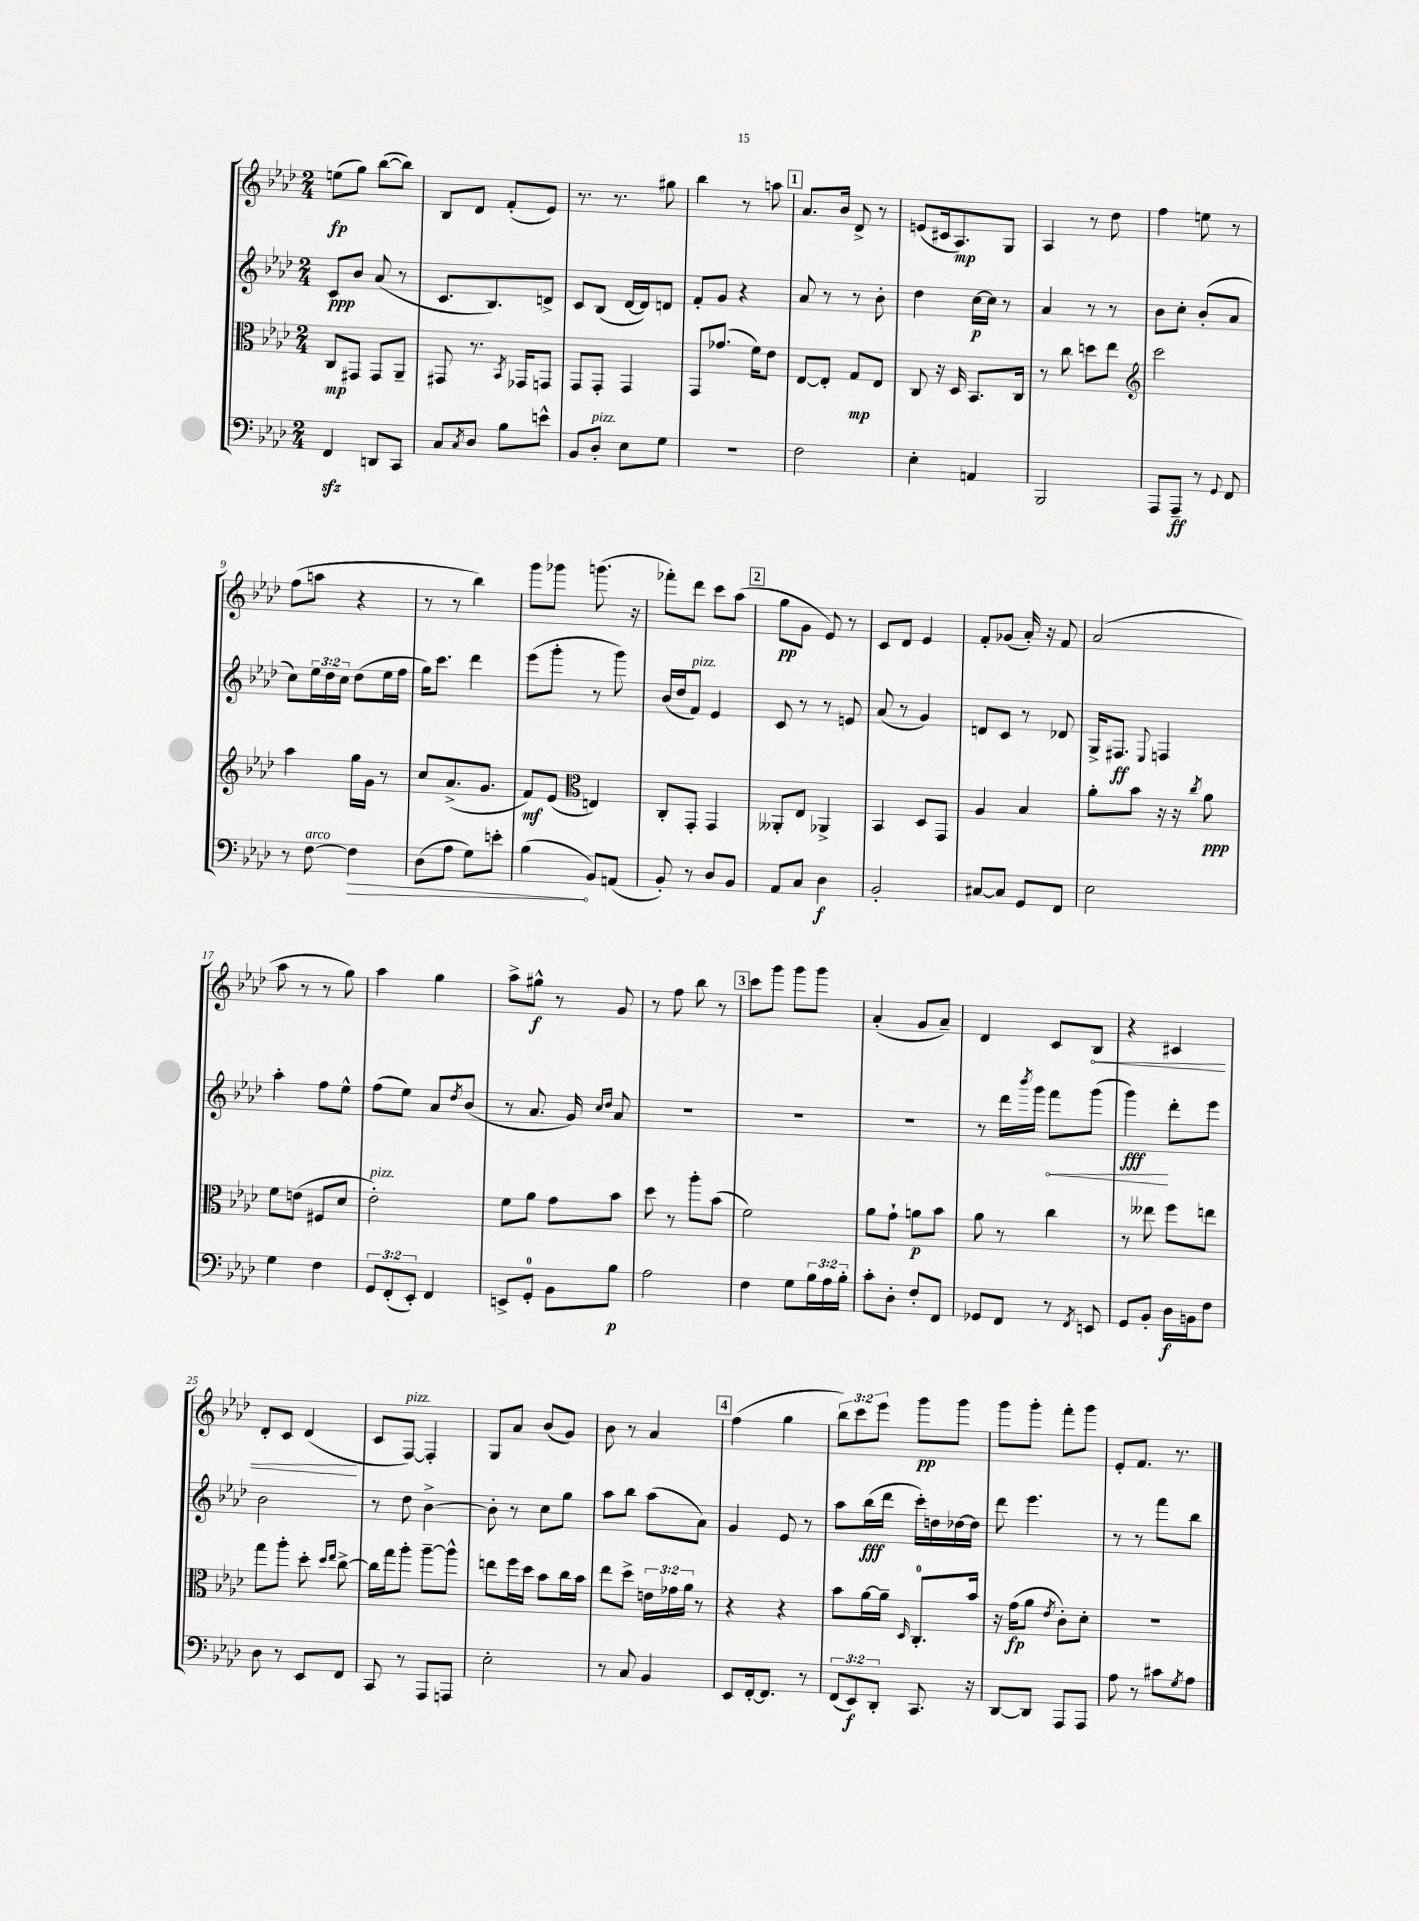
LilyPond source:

<<
\new StaffGroup <<
\new Staff = "s0" {
    \clef treble \key aes \major \numericTimeSignature \time 2/4 \override Staff.TupletNumber.text = #tuplet-number::calc-fraction-text
    e''8\fp( g''8) bes''8~( bes''8) |
    bes8 des'8 f'8-.( ees'8) |
    r8. r8. gis''8 |
    bes''4 r8 a''8 |
    \mark \markup { \box "1" } aes'8. bes'16 des'8-> r8 |
    e'8( cis'16 aes8.\mp) g8 |
    aes4 r8 des''8 |
    f''4 e''8 r8 |
    f''8( a''8 r4 |
    r8 r8 bes''4) |
    g'''8 ges'''8 g'''8.( r16 |
    fes'''8-.) des'''8 c'''8 aes''8( |
    \mark \markup { \box "2" } g''8\pp g'8 ees'8) r8 |
    c'8 des'8 ees'4 |
    f'8-. ges'8( aes'16-.) r16 f'8 |
    aes'2( |
    aes''8 r8 r8 g''8) |
    aes''4 g''4 |
    aes''8-> gis''8-^\f r8 g'8 |
    r8 f''8 bes''8 r8 |
    \mark \markup { \box "3" } c'''8 g'''8 g'''8 g'''8 |
    aes'4-.( g'8 aes'8--) |
    des'4 c'8 \once \override Hairpin.circled-tip = ##t bes8\< |
    r4 cis'4 |
    des'8-. c'8 des'4\!( |
    c'8 f8~^\markup { \italic "pizz." }) f4-. |
    g8 aes'8 bes'8( g'8) |
    bes'8 r8 aes'4 |
    \mark \markup { \box "4" } f''4( g''4 |
    \tuplet 3/2 { bes''8) c'''8 ees'''8 } g'''8\pp g'''8 |
    g'''8 g'''8-. f'''8-. g'''8 |
    ees'8-. f'8. r8. \bar "|." |
}
\new Staff = "s1" {
    \clef treble \key aes \major \numericTimeSignature \time 2/4 \override Staff.TupletNumber.text = #tuplet-number::calc-fraction-text
    c'8\ppp bes'8 aes'8( r8 |
    c'8. bes8.) d'8-> |
    c'8 bes8( des'16~ des'16) d'8 |
    f'8-. g'8 r4 |
    \mark \markup { \box "1" } aes'8 r8 r8 bes'8-. |
    des''4 c''16~\p c''16 r8 |
    aes'4 r8 r8 |
    bes'8 c''8-. bes'8-.( aes'8 |
    c''8) \tuplet 3/2 { ees''16 des''16 c''16 } des''8( ees''16 f''16 |
    g''16) c'''8. des'''4 |
    ees'''8( g'''8-. r8 g'''8) |
    bes'16( des''16 f'8^\markup { \italic "pizz." }) ees'4 |
    \mark \markup { \box "2" } c'8 r8 r8 e'8 |
    aes'8( r8 g'4) |
    d'8 c'8 r8 des'8 |
    g16-> fis8.\ff \appoggiatura { ees8 } f4 |
    aes''4-. f''8 ees''8-^ |
    f''8( ees''8) aes'8 \acciaccatura { des''8 } bes'8( |
    r8 aes'8. g'16) \grace { c''16 des''16 } aes'8 |
    R2 |
    \mark \markup { \box "3" } R2 |
    R2 |
    r8 des'''16 \acciaccatura { bes'''8 } g'''16 \once \override Hairpin.circled-tip = ##t f'''8\< g'''8( |
    g'''4\fff\!) des'''8-. ees'''8 |
    bes'2 |
    r8 des''8 bes'4~-> |
    bes'8-. r8 c''8 g''8 |
    aes''8 bes''8 aes''8( aes'8) |
    \mark \markup { \box "4" } g'4 ees'8 r8 |
    aes''8 bes''16\fff( des'''16 c'''16-.) d''16 des''16~ des''16 |
    des'''8 ees'''4. |
    r8 r8 f'''8 bes''8 \bar "|." |
}
\new Staff = "s2" {
    \clef alto \key aes \major \numericTimeSignature \time 2/4 \override Staff.TupletNumber.text = #tuplet-number::calc-fraction-text
    c8\mp gis,8 gis,8 aes,8-- |
    gis,8 r8. \acciaccatura { bes,8 } ges,16 g,8 |
    g,8 g,8-. g,4 |
    g,8 ges'8.( f'16) ees'8 |
    \mark \markup { \box "1" } ees8~ ees8-. g8\mp ees8 |
    c8 r16 des16 bes,8. c16 |
    r8 c''8 d''8 ees''8 |
    \clef treble c'''2 |
    aes''4 g''16 g'16 r8 |
    c''8 aes'8.->( g'8. |
    f'8\mf) ees'8( \clef alto e4) |
    c8-. g,8-. g,4 |
    \mark \markup { \box "2" } aeses,8-. ees8 aes,4-> |
    bes,4 des8 g,8 |
    aes4 bes4 |
    aes'8-. bes'8 r16 r16 \acciaccatura { c''8 } aes'8\ppp |
    f'8 e'8( fis8 des'8 |
    ees'2-.^\markup { \italic "pizz." }) |
    f'8 aes'8 g'8 bes'8 |
    des''8 r8 aes''8-. bes'8( |
    \mark \markup { \box "3" } f'2) |
    aes'8 g'8-! a'8\p bes'8 |
    aes'8 r8 c''4 |
    r8 eeses''8 f''8 e''8 |
    g''8 aes''8-. des''8-. \grace { des''16 ees''16 } c''8~-> |
    c''16 g''16 aes''8-. aes''8~-- aes''8-^ |
    e''8 f''16 des''16 bes'8 c''16 bes'16 |
    ees''8 des''8-> \tuplet 3/2 { e'16 ges'16 aes'16 } r8 |
    \mark \markup { \box "4" } r4 r4 |
    bes'8 aes'16~ aes'16-- \grace { des16 } c8.-0-. bes'16 |
    r16 g'16\fp( aes'8 \acciaccatura { ees'8 } c'8-.) des'8-. |
    R2 \bar "|." |
}
\new Staff = "s3" {
    \clef bass \key aes \major \numericTimeSignature \time 2/4 \override Staff.TupletNumber.text = #tuplet-number::calc-fraction-text
    f,4\sfz d,8 c,8 |
    c8 \acciaccatura { c8 } des8 bes8 e'8-^ |
    bes,8 des8-.^\markup { \italic "pizz." } ees8 g8 |
    r2 |
    \mark \markup { \box "1" } f2 |
    ees4-. a,4 |
    bes,,2 |
    aes,,8 aes,,8--\ff r8 \appoggiatura { g,8 } f,8 |
    r8 f8~^\markup { \italic "arco" } \once \override Hairpin.circled-tip = ##t f4\> |
    des8( aes8 g8) e'8-. |
    bes4\!( bes,8) a,8( |
    bes,8-.) r8 des8 bes,8 |
    \mark \markup { \box "2" } aes,8 c8 des4\f |
    bes,2-. |
    cis8~ cis8 g,8 f,8 |
    ees2 |
    g4 f4 |
    \tuplet 3/2 { g,8 f,8-.( ees,8-.) } f,4 |
    e,8-> g,8-0-. bes,8 bes8\p |
    aes2 |
    \mark \markup { \box "3" } f4 g8 \tuplet 3/2 { bes16 aes16 bes16-. } |
    c'8-. des8-. f8-. f,8 |
    ges,8 f,8 r8 \acciaccatura { f,8 } e,8 |
    g,8 bes,8-. des16\f b,16 f8 |
    des8 r8 ees,8 f,8 |
    c,8 r8 aes,,8 a,,8 |
    ees2-. |
    r8 c8 bes,4 |
    \mark \markup { \box "4" } ees,8 f,16~-. f,8. r8 |
    \tuplet 3/2 { f,8( ees,8\f) des,8-. } c,8. r16 |
    des,8~ des,8 aes,,8 aes,,8 |
    aes8 r8 cis'8 \acciaccatura { g8 } aes8 \bar "|." |
}
>>
>>
